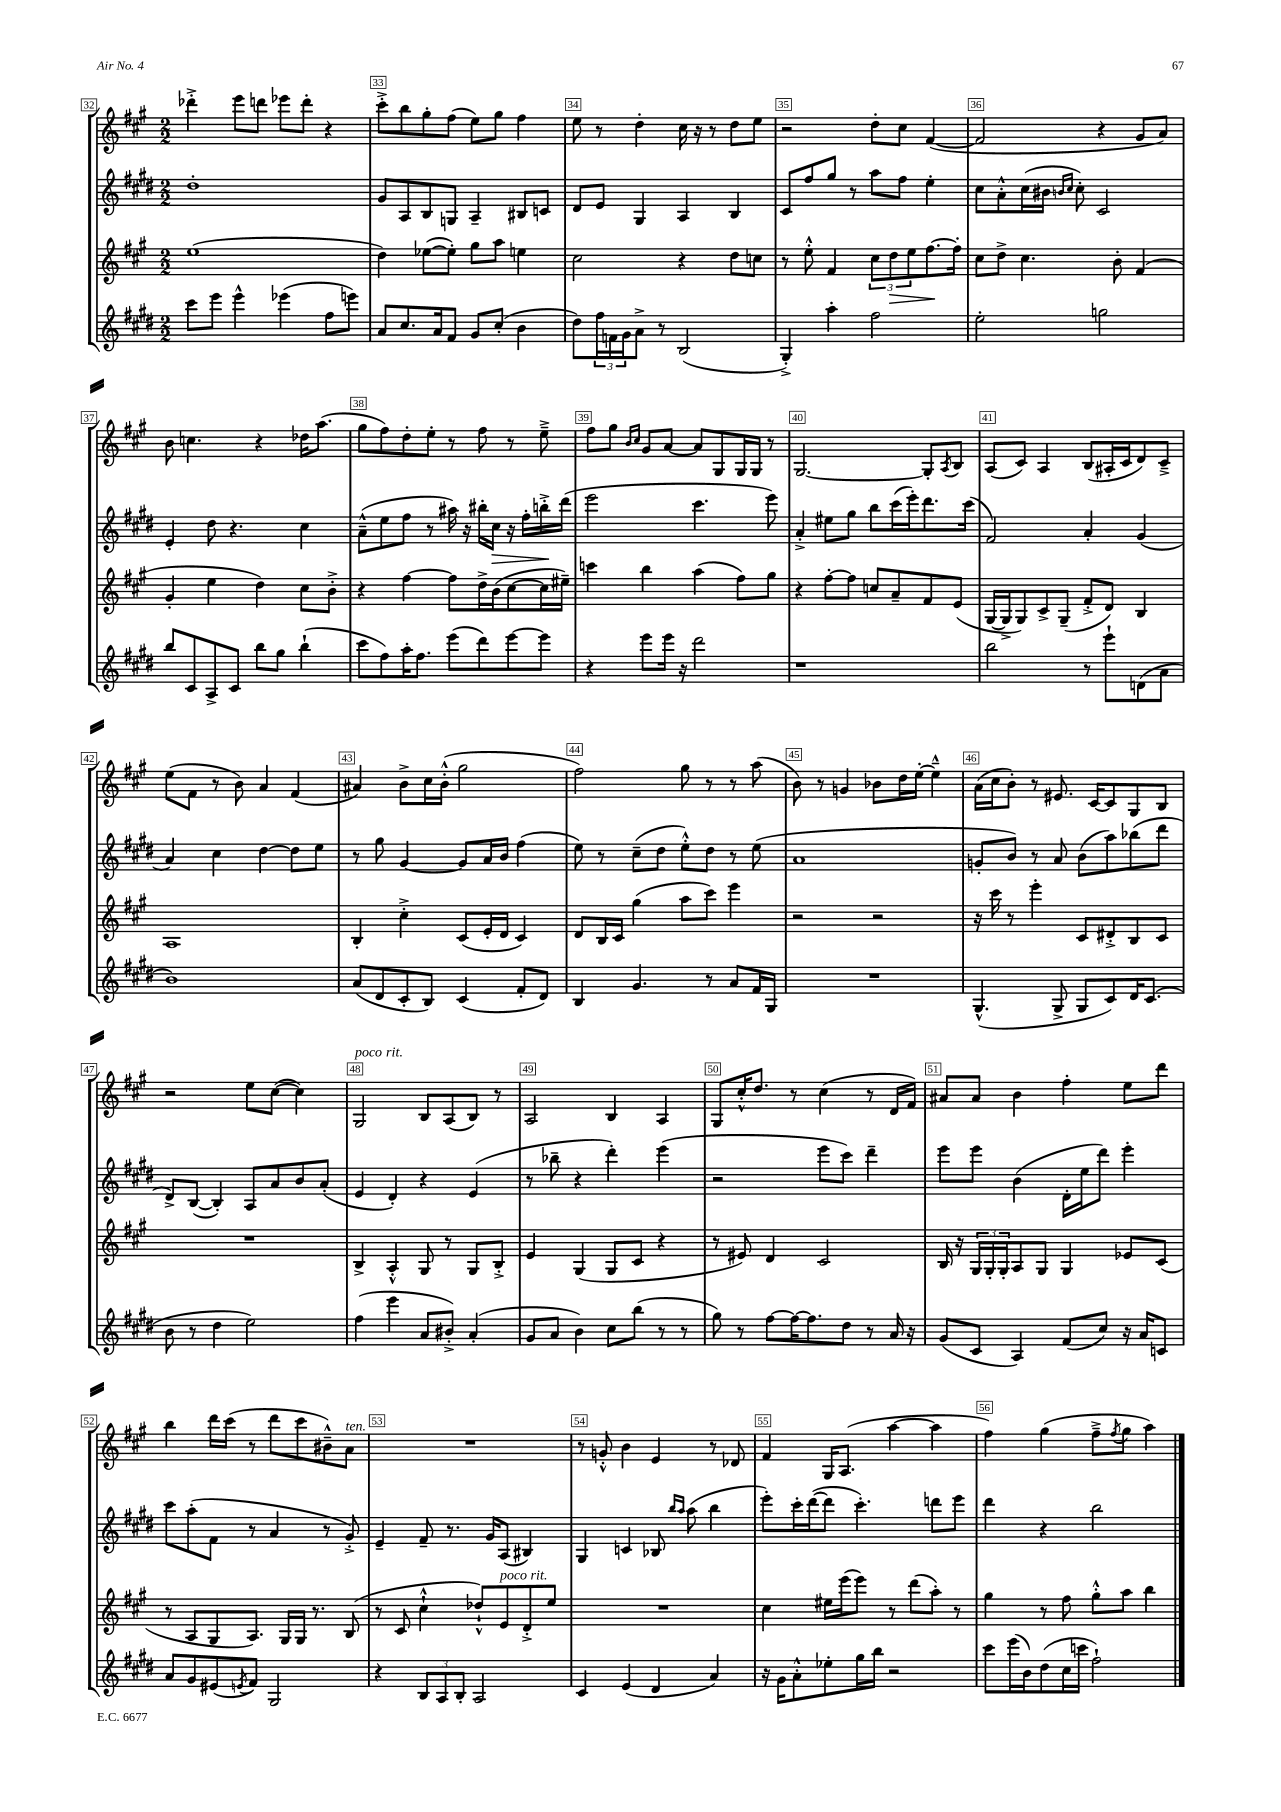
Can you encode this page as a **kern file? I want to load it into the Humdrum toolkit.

**kern	**kern	**dynam	**kern	**dynam	**kern
*part4	*part3	*part3	*part2	*part2	*part1
*staff4	*staff3	*staff3	*staff2	*staff2	*staff1
*clefG2	*clefG2	*	*clefG2	*	*clefG2
*k[f#c#g#d#]	*k[f#c#g#]	*	*k[f#c#g#d#]	*	*k[f#c#g#]
*M2/2	*M2/2	*	*M2/2	*	*M2/2
=32	=32	=32	=32	=32	=32
8ccc#\L	(1ee	.	1dd#'	.	4ddd-X'^\
8eee\J	.	.	.	.	.
4eee^^\	.	.	.	.	8eee\L
.	.	.	.	.	8dddn\J
(4eee-X\	.	.	.	.	8eee-X\L
.	.	.	.	.	8ddd'\J
8ff#\L	.	.	.	.	4r
8eeen\J)	.	.	.	.	.
=33	=33	=33	=33	=33	=33
8a/L	4dd\)	.	8g#/L	.	8ccc#'^\L
8.cc#/	.	.	8A/	.	8bb\
.	([8ee-X\L	.	8B/	.	8gg#'\
16a/k	.	.	.	.	.
8f#/J	8ee-'\J])	.	8Gn/J	.	(8ff#\J
8g#/L	8gg#\L	.	4A~/	.	8ee\L)
(8cc#'/J	8aa\J	.	.	.	8gg#\J
4b\	4een\	.	8B#X/L	.	4ff#\
.	.	.	8cn/J	.	.
=34	=34	=34	=34	=34	=34
8dd#\L)	2cc#\	.	8d#/L	.	8ee\
24ff#\L	.	.	8e/J	.	8r
24fn\	.	.	.	.	.
24g#\J	.	.	.	.	.
8a^\J	.	.	4G#/	.	4dd'\
8r	.	.	.	.	.
(2B/	4r	.	4A/	.	16cc#\
.	.	.	.	.	16r
.	.	.	.	.	8r
.	8dd\L	.	4B/	.	8dd\L
.	8ccn\J	.	.	.	8ee\J
=35	=35	=35	=35	=35	=35
4G#'^/)	8r	.	8c#/L	.	2r
.	8ee'^^\	.	8ff#/	.	.
4aa'\	4f#/	.	8gg#/J	.	.
.	.	.	8r	.	.
2ff#\	12cc#\L	.	8aa\L	.	8dd'\L
!	!	!LO:HP:b	!	!	!
.	12dd\	>	.	.	.
.	.	.	8ff#\J	.	8cc#\J
.	12ee\	.	.	.	.
.	[8.ff#\	.	4ee'\	.	([4f#/
.	16ff#'\Jk]	]	.	.	.
=36	=36	=36	=36	=36	=36
2ee'\	8cc#\L	.	8cc#\L	.	2f#/]
.	8dd^\J	.	8a'^^\	.	.
.	4.cc#\	.	(16cc#\L	.	.
.	.	.	16b#X\JJ	.	.
.	.	.	16qqbn/LL	.	.
.	.	.	16qqcc#/JJ	.	.
.	.	.	8cc#'\)	.	.
2ggn\	.	.	2c#/	.	4r
.	8b'\	.	.	.	.
.	(4f#/	.	.	.	8g#/L
.	.	.	.	.	8a/J)
!!LO:LB:g=z
=37	=37	=37	=37	=37	=37
8bb/L	4g#'/	.	4e'/	.	8b\
8c#/	.	.	.	.	4.ccn\
8A^/	4ee\	.	8dd#\	.	.
8c#/J	.	.	4.r	.	.
8bb\L	4dd\)	.	.	.	4r
8gg#\J	.	.	.	.	.
(4bb`\	8cc#\L	.	4cc#\	.	16dd-X\KL
.	.	.	.	.	(8.aa\J
.	8b'^\J	.	.	.	.
=38	=38	=38	=38	=38	=38
8ccc#\L	4r	.	(8a~^^\L	.	8gg#\L
8ff#\)	.	.	8ee\	.	8ff#\)
16aa'\K	[4ff#\	.	8ff#\J	.	8dd'\
8.ff#\J	.	.	.	.	.
.	.	.	8r	.	8ee'\J
(8eee\L	8ff#\L]	.	16aa#X\)	.	8r
.	.	.	16r	.	.
8ddd#\)	16dd^\L	.	16bb#X'\LL	.	8ff#\
!	!	!	!	!LO:HP:b	!
.	(16b\J	.	16cc#\JJ	>	.
[8eee\	[8cc#\	.	16r	.	8r
.	.	.	16ff#'\LL	.	.
8eee\J]	16cc#\L]	.	16bbn'^\	.	8ee~^\
.	16ee#X~\JJ)	.	(16ddd#\JJ	]	.
=39	=39	=39	=39	=39	=39
4r	4cccn\	.	2eee\	.	8ff#\L
.	.	.	.	.	8gg#\J
.	.	.	.	.	16qqb/LL
.	.	.	.	.	16qqcc#/JJ
8eee\L	4bb\	.	.	.	8g#/L
16eee\Jk	.	.	.	.	[8a/J
16r	.	.	.	.	.
2ddd#\	(4aa\	.	4.ccc#\	.	8a/L]
.	.	.	.	.	8G#/
.	8ff#\L)	.	.	.	16G#/L
.	.	.	.	.	16G#/JJ
.	8gg#\J	.	8eee\)	.	8r
=40	=40	=40	=40	=40	=40
1r	4r	.	4a'^/	.	[2.G#/
.	[8ff#'\L	.	8ee#X\L	.	.
.	8ff#\J]	.	8gg#\J	.	.
.	8ccn/L	.	8bb\L	.	.
.	8a~/	.	(16ccc#\L	.	.
.	.	.	16eee'\J)	.	.
.	8f#/	.	8.ddd#\	.	8G#'/L]
.	.	.	.	.	8qA/
.	(8e/J	.	.	.	8B/J
.	.	.	(16ccc#\Jk	.	.
=41	=41	=41	=41	=41	=41
2bb\	[16G#/LL	.	2f#/)	.	(8A/L
.	16G#^/J]	.	.	.	.
.	8G#/)	.	.	.	8c#/J)
.	8c#^/	.	.	.	4A/
.	(8G#~/J	.	.	.	.
8r	8f#'^/L	.	4a'/	.	(8B/L
8eee`\L	8d/J)	.	.	.	16A#X'/L
.	.	.	.	.	16c#/J
(8dn\	4B/	.	(4g#/	.	8d/)
8a\J	.	.	.	.	8c#~^/J
!!LO:LB:g=z
=42	=42	=42	=42	=42	=42
1b)	1A	.	4a/)	.	(8ee\L
.	.	.	.	.	8f#\J
.	.	.	4cc#\	.	8r
.	.	.	.	.	8b\)
.	.	.	[4dd#\	.	4a/
.	.	.	8dd#\L]	.	(4f#/
.	.	.	8ee\J	.	.
=43	=43	=43	=43	=43	=43
(8a/L	4B'/	.	8r	.	4a#X/)
8d#/	.	.	8gg#\	.	.
8c#'/	4cc#'^\	.	[4g#/	.	8b^\L
8B/J)	.	.	.	.	16cc#\L
.	.	.	.	.	(16b'^^\JJ
(4c#/	(8c#/L	.	8g#/L]	.	2gg#\
.	16e'/L	.	16a/L	.	.
.	16d/JJ	.	16b/JJ	.	.
8f#'/L	4c#/)	.	(4ff#\	.	.
8d#/J)	.	.	.	.	.
=44	=44	=44	=44	=44	=44
4B/	8d/L	.	8ee\)	.	2ff#\)
.	16B/L	.	8r	.	.
.	16c#/JJ	.	.	.	.
4.g#/	(4gg#\	.	(8cc#~\L	.	.
.	.	.	8dd#\J	.	.
.	8aa\L	.	8ee'^^\L)	.	8gg#\
8r	8ccc#\J)	.	8dd#\J	.	8r
8a/L	4eee\	.	8r	.	8r
16f#/L	.	.	(8ee\	.	(8aa\
16G#/JJ	.	.	.	.	.
=45	=45	=45	=45	=45	=45
1r	2r	.	1a	.	8b\)
.	.	.	.	.	8r
.	.	.	.	.	4gn/
.	2r	.	.	.	8b-X\L
.	.	.	.	.	16dd\L
.	.	.	.	.	[16ee'\JJ
.	.	.	.	.	4ee~^^\]
=46	=46	=46	=46	=46	=46
(4.G#^^/	16r	.	8gn'/L	.	(16a\LL
.	16ccc#\	.	.	.	16cc#\J
.	8r	.	8b/J)	.	8b'\J)
.	4eee'\	.	8r	.	8r
8G#^/	.	.	8a/	.	8.e#X/
8G#/L	8c#/L	.	(8b\L	.	.
.	.	.	.	.	[16c#/KL
8c#/)	8d#X'^/	.	8aa\)	.	8c#/]
16d#/K	8B/	.	(8bb-X\	.	8G#/
(8.c#/J	.	.	.	.	.
.	8c#/J	.	8ddd#\J	.	8B/J
!!LO:LB:g=z
=47	=47	=47	=47	=47	=47
8b\	1r	.	8d#^/L)	.	2r
8r	.	.	([8B/J	.	.
4dd#\	.	.	4B'/])	.	.
2ee\)	.	.	8A/L	.	8ee\L
.	.	.	8a/	.	([8cc#\J
.	.	.	8b/	.	4cc#\])
.	.	.	(8a'/J	.	.
=48	=48	=48	=48	=48	=48
!	!	!	!	!	!LO:TX:a:i:t=poco rit.
(4ff#\	4B^/	.	4e/	.	2G#/
4eee\	4A'^^/	.	4d#'/)	.	.
8a/L	8G#/	.	4r	.	8B/L
8b#X'^/J)	8r	.	.	.	(8A/
(4a'/	8G#/L	.	(4e/	.	8B/J)
.	8B'^/J	.	.	.	8r
=49	=49	=49	=49	=49	=49
8g#/L	4e/	.	8r	.	2A/
8a/J	.	.	8bb-X~\	.	.
4b\)	(4G#/	.	4r	.	.
8cc#\L	8G#/L	.	4ddd#'\)	.	4B/
(8bb\J	8c#/J	.	.	.	.
8r	4r	.	(4eee\	.	4A/
8r	.	.	.	.	.
=50	=50	=50	=50	=50	=50
8gg#\)	8r	.	2r	.	8G#/L
8r	8e#X/)	.	.	.	16cc#'^^/K
.	.	.	.	.	8.dd/J
[8ff#\L	4d/	.	.	.	.
16ff#\K_	.	.	.	.	8r
8.ff#\]	.	.	.	.	.
.	2c#/	.	8eee\L	.	(4cc#\
8dd#\J	.	.	8ccc#\J)	.	.
8r	.	.	4ddd#~\	.	8r
16a/	.	.	.	.	16d/LL
16r	.	.	.	.	16f#/JJ)
=51	=51	=51	=51	=51	=51
(8g#/L	16B/	.	8eee\L	.	8a#X/L
.	16r	.	.	.	.
8c#/J	24G#/LL	.	8eee\J	.	8a#/J
.	24G#'/	.	.	.	.
.	24G#'/J	.	.	.	.
4A/)	8A/	.	(4b\	.	4b\
.	8G#/J	.	.	.	.
(8f#/L	4G#/	.	16d#'\LL	.	4ff#'\
.	.	.	16ee\J	.	.
8cc#/J)	.	.	8ddd#\J)	.	.
16r	8e-X/L	.	4eee'\	.	8ee\L
16a/KL	.	.	.	.	.
8cn/J	(8c#/J	.	.	.	8ddd\J
!!LO:LB:g=z
=52	=52	=52	=52	=52	=52
8a/L	8r	.	8ccc#\L	.	4bb\
8g#/	8A/L	.	(8aa'\	.	.
(8e#X/	8G#/	.	8f#\J	.	16ddd\LL
.	.	.	.	.	(16ccc#\JJ
8qen/	.	.	.	.	.
8f#/J)	8.A/J)	.	8r	.	8r
2G#/	.	.	4a/	.	8ddd\L
.	16G#/LL	.	.	.	.
.	16G#/JJ	.	.	.	8ccc#\
.	8.r	.	.	.	.
.	.	.	8r	.	8b#X~^^\)
!	!	!	!	!	!LO:TX:a:i:t=ten.
.	(8B/	.	8g#'^/)	.	8a\J
=53	=53	=53	=53	=53	=53
4r	8r	.	4e~/	.	1r
.	8c#/	.	.	.	.
12B/L	4cc#`^^\	.	8f#~/	.	.
12A/	.	.	.	.	.
.	.	.	8.r	.	.
12B'/J	.	.	.	.	.
2A/	8dd-X`^^/L)	.	.	.	.
.	.	.	16g#/KL	.	.
!	!LO:TX:a:i:t=poco rit.	!	!	!	!
.	8e/	.	(8A/J	.	.
.	8d'^/	.	4B#X/)	.	.
.	8ee/J	.	.	.	.
=54	=54	=54	=54	=54	=54
4c#/	1r	.	4G#/	.	8r
.	.	.	.	.	8gn'^^/
(4e/	.	.	4cn/	.	4b\
4d#/	.	.	8B-X/	.	4e/
.	.	.	16qqbb/LL	.	.
.	.	.	16qqaa/JJ	.	.
.	.	.	(8aa\	.	.
4a/)	.	.	4bb\	.	8r
.	.	.	.	.	8d-X/
=55	=55	=55	=55	=55	=55
16r	4cc#\	.	8eee'\L)	.	4f#/
16g#\KL	.	.	.	.	.
8a'^^\	.	.	16ccc#'\L	.	.
.	.	.	([16ddd#\J	.	.
8ee-X'\	16ee#X\LL	.	8ddd#\J]	.	16G#/KL
.	(16eee\J	.	.	.	(8.A/J
16gg#\L	8eee\J)	.	4.ccc#'\)	.	.
16bb\JJ	.	.	.	.	.
2r	8r	.	.	.	[4aa\
.	(8ddd\L	.	.	.	.
.	8aa'\J)	.	8dddn\L	.	4aa\]
.	8r	.	8eee\J	.	.
=56	=56	=56	=56	=56	=56
8ccc#\L	4gg#\	.	4ddd#\	.	4ff#\)
(16eee\L	.	.	.	.	.
16b\J)	.	.	.	.	.
(8dd#\	8r	.	4r	.	(4gg#\
16cc#\L	8ff#\	.	.	.	.
16cccn\JJ	.	.	.	.	.
2ff#`\)	8gg#'^^\L	.	2bb\	.	8ff#~^\L
.	.	.	.	.	8qff#/
.	8aa\J	.	.	.	8gg#\J
.	4bb\	.	.	.	4aa\)
==	==	==	==	==	==
*-	*-	*-	*-	*-	*-
